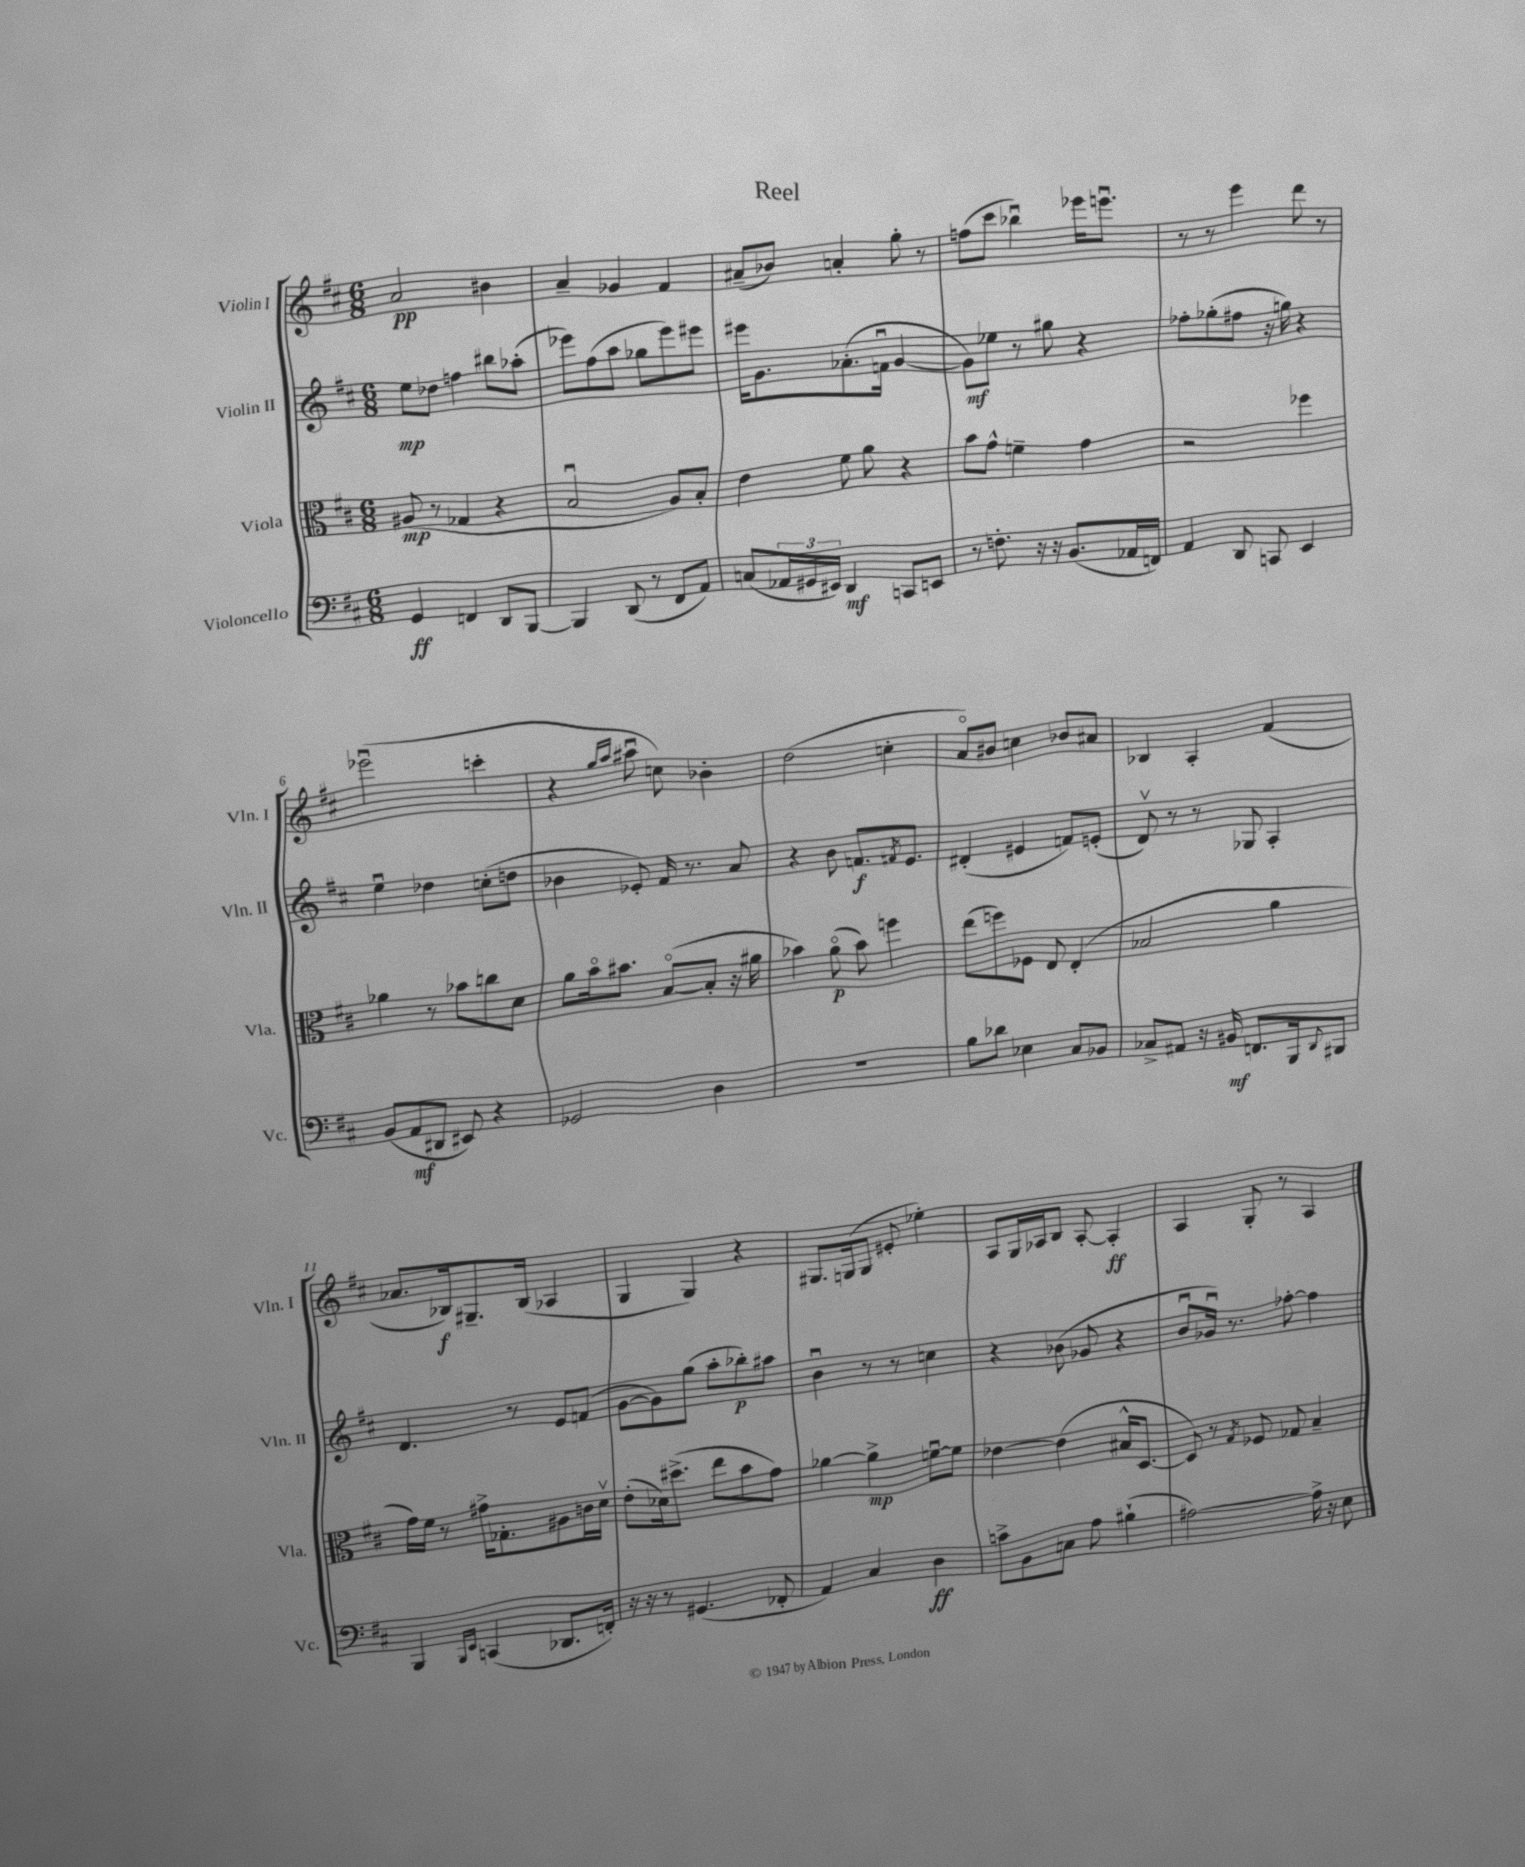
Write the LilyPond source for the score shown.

\header { title = "Reel" }
<<
\new StaffGroup <<
\new Staff = "s0" \with { instrumentName = "Violin I" shortInstrumentName = "Vln. I" } {
    \clef treble \key d \major \numericTimeSignature \time 6/8
    a'2\pp bis'4 |
    a'4-- ges'4 fis'4 |
    ais'8--( bes'8) a'4-. g''8-. r8 |
    f''8( cis'''8 bes''4\downbow) ees'''16 e'''8.\downbow |
    r8 r8 e'''4 d'''8 r8 |
    ees'''2\downbow( c'''4-. |
    r4 \grace { g''16 a''16 } ais''8\downbow c''8) bes'4-. |
    d''2( c''4-. |
    a'8\flageolet) bis'8 c''4 bes'8 ais'8 |
    bes4 a4-. fis'4( |
    aes'8. bes16\f) gis8.-- bes16( aes4 |
    g4 g4) r4 |
    gis8. g16( g8 eis'8-. ees''4-.) |
    a8 g16 aes16 b8 aes8~-. aes4-.\ff |
    a4 g8-. r8 a4 \bar "|." |
}
\new Staff = "s1" \with { instrumentName = "Violin II" shortInstrumentName = "Vln. II" } {
    \clef treble \key d \major \numericTimeSignature \time 6/8
    e''8\mp des''8 f''4 bis''8 aes''8-.( |
    ees'''8) fis''8( a''8 ges''8 ees'''8) eis'''8 |
    eis'''16 g'8. aes'8.-.( f'16\downbow g'4~ |
    g'8\mf) ees''8 r8 gis''8 r4 |
    fes''8-. ges''8-.( fis''8 r16 g''16) r4 |
    e''4\downbow des''4 c''8-.( d''8 |
    bes'4 ees'8-.) fis'16 r8. a'8 |
    r4 b'8 f'8.\f \acciaccatura { fis'8 } e'8. |
    dis'4-.( eis'4 f'8) e'8-.( |
    d'8\upbow) r8 r8 ges8 a4-. |
    d'4. r8 e'8 f'8( |
    g'8~ g'8) g''8( a''8-. bes''8-.\p) ais''8 |
    b'4\downbow r8 r8 c''4 |
    r4 bes'8( ges'8 r4 |
    b'8\downbow ges'16\downbow) r8. fes''8~-. fes''4 \bar "|." |
}
\new Staff = "s2" \with { instrumentName = "Viola" shortInstrumentName = "Vla." } {
    \clef alto \key d \major \numericTimeSignature \time 6/8
    ais8\mp( r8 ges4 r4 |
    b2\downbow a8) b8-. |
    e'4 fis'8 a'8 r4 |
    b'8 g'8-^ f'4-- g'4 |
    r2 fes''4 |
    aes'4 r8 bes'8 c''8 d'8 |
    a'8 b'16\flageolet bis'8. b8~\flageolet( b8-. r16 ais'16 |
    bes'4) a'8\flageolet\p( bes'8) f''4 |
    e''8( f''8) fes8 e8 e4-.( |
    bes2 a'4 |
    g'16) fis'16 r8 gis'16-> ges8.-. ais8 c'16 d'16\upbow |
    e'8-.( des'16) dis''8.->( e''8 b'8 g'8) |
    aes'4~ aes'4->\mp f'8~\downbow f'8 |
    ees'4~ ees'4( bis16-^ d8.~ |
    d8) r8 \acciaccatura { g8 } fes8 ges8 b4-- \bar "|." |
}
\new Staff = "s3" \with { instrumentName = "Violoncello" shortInstrumentName = "Vc." } {
    \clef bass \key d \major \numericTimeSignature \time 6/8
    g,4\ff f,4 d,8 b,,8~ |
    b,,4 d,8( r8 fis,8 a,8) |
    c8( \tuplet 3/2 { aes,16 gis,16 eis,16) } d,4\mf c,8 e,8 |
    r8 f8.-. r16 r16 b,8.( aes,16 f,16) |
    a,4 d,8 c,8 e,4 |
    b,8( a,8\mf dis,8 eis,8) r4 |
    ges,2 d4 |
    R2. |
    b8 des'8 ees4 cis8 bes,8 |
    ces8-> ais,8 r16 bis,16\mf f,8. b,,16 \appoggiatura { d,8 } bis,,8 |
    b,,4 \grace { b,,16 e,16 } c,4( des,8. f,16-.) |
    r16 r16 r8 gis,4.( fes,8-. |
    a,4) cis4 d4\ff |
    c'8-> b,8 c8 a8 bis4-!( |
    ais2~) ais16-> r16 e8 \bar "|." |
}
>>
>>
